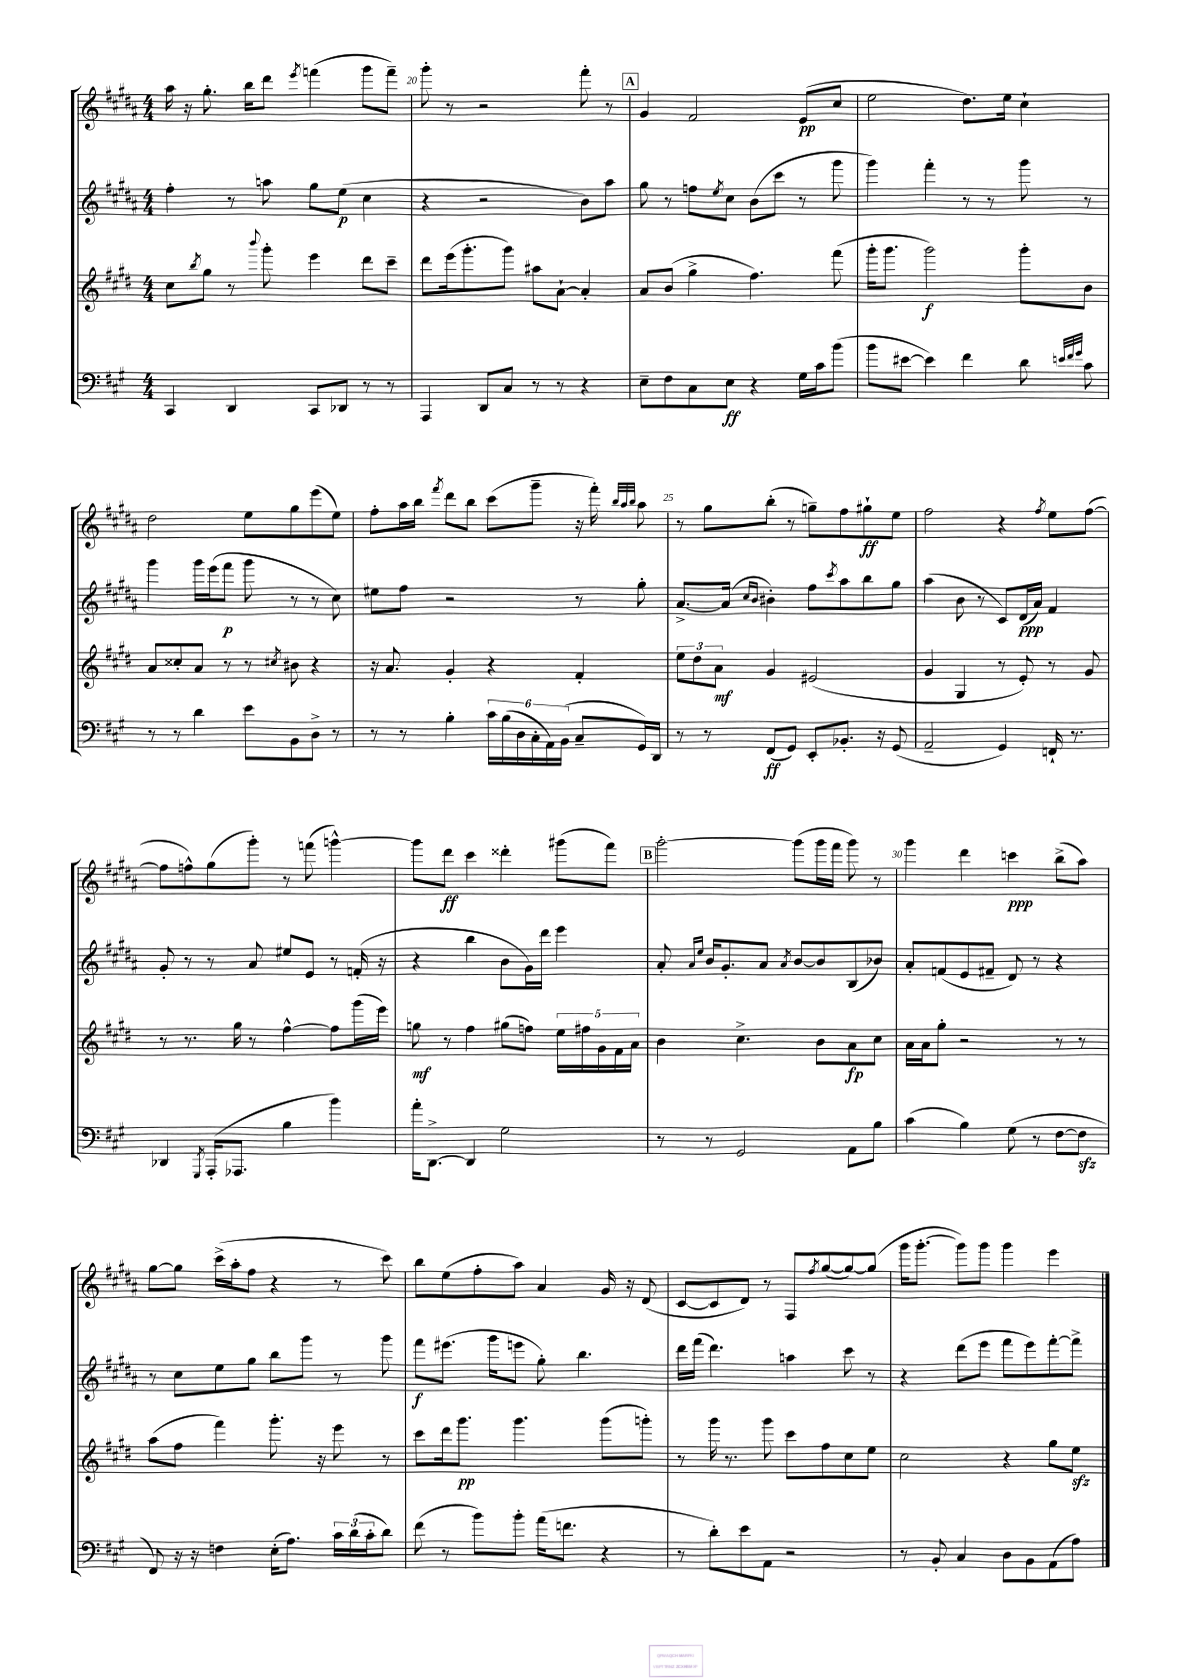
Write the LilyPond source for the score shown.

<<
\new StaffGroup <<
\new Staff = "s0" {
    \clef treble \key b \major \numericTimeSignature \time 4/4
    ais''16 r16 gis''8.-. b''16 dis'''8 \acciaccatura { e'''8 } f'''4( gis'''8 f'''8--) |
    gis'''8-. r8 r2 fis'''8-. r8 |
    \mark \markup { \box "A" } gis'4 fis'2 e'8\pp( cis''8 |
    e''2 dis''8.) e''16 cis''4-! |
    dis''2 e''8 gis''8 e'''8( e''8) |
    fis''8-. ais''16 b''16 \acciaccatura { fis'''8 } dis'''8 b''8 cis'''8( gis'''8-- r16 fis'''16-.) \grace { b''32 ais''32 b''32 } ais''8 |
    r8 gis''8 b''8-.( r8 g''8--) fis''8 gis''8-!\ff e''8 |
    fis''2 r4 \acciaccatura { fis''8 } e''8 fis''8~( |
    fis''8 f''8-^) gis''8( gis'''8-.) r8 f'''8( g'''4~-^) |
    g'''8 dis'''8\ff cis'''4 disis'''4-. gis'''8( fis'''8) |
    \mark \markup { \box "B" } gis'''2~-. gis'''8( gis'''16 fis'''16 gis'''8) r8 |
    gis'''4 dis'''4 c'''4\ppp b''8->( ais''8) |
    gis''8~ gis''8 cis'''16->( ais''16-. fis''8 r4 r8 cis'''8) |
    b''8 e''8( fis''8-. ais''8) ais'4 gis'16 r16 dis'8( |
    cis'8~ cis'8 dis'8) r8 fis8 \acciaccatura { fis''8 } gis''8~( gis''8~) gis''8( |
    gis'''16 gis'''8.~-. gis'''8) gis'''8 gis'''4 e'''4 \bar "|." |
}
\new Staff = "s1" {
    \clef treble \key b \major \numericTimeSignature \time 4/4
    fis''4-. r8 a''8 gis''8 e''8\p( cis''4 |
    r4 r2 b'8) ais''8 |
    \mark \markup { \box "A" } gis''8 r8 f''8 \acciaccatura { e''8 } cis''8 b'8( cis'''8 r8 gis'''8 |
    gis'''4) fis'''4-. r8 r8 gis'''8 r8 |
    gis'''4 gis'''16 e'''16( fis'''8\p gis'''8 r8 r8 cis''8) |
    eis''8 fis''8 r2 r8 gis''8-. |
    ais'8.~-> ais'16( \grace { cis''16 b'16 } bis'4-.) fis''8 \acciaccatura { cis'''8 } ais''8 b''8 gis''8 |
    ais''4( b'8 r8 cis'8) dis'16\ppp( ais'16) fis'4 |
    gis'8-. r8 r8 ais'8 eis''8 e'8 r8 f'16-.( r16 |
    r4 b''4 b'8 gis'16) dis'''16 e'''4 |
    \mark \markup { \box "B" } ais'8-. \grace { ais'16 e''16 } b'16 gis'8.-. ais'8 \acciaccatura { ais'8 } b'8~ b'8 b8( bes'8) |
    ais'8-. f'8( e'8 fis'8-- dis'8) r8 r4 |
    r8 cis''8 e''8 gis''8 b''8 gis'''8 r8 gis'''8 |
    fis'''8\f eis'''8.( gis'''16 e'''8 gis''8-.) b''4. |
    dis'''16 fis'''16( dis'''4.) a''4 cis'''8 r8 |
    r4 dis'''8( e'''8 fis'''8 e'''8) fis'''8~-. fis'''8-> \bar "|." |
}
\new Staff = "s2" {
    \clef treble \key e \major \numericTimeSignature \time 4/4
    cis''8 \acciaccatura { b''8 } gis''8 r8 \appoggiatura { b'''8 } gis'''8-. e'''4 dis'''8 cis'''8-- |
    dis'''8 e'''16( gis'''8.-. gis'''8) ais''8 a'8~-! a'4-. |
    \mark \markup { \box "A" } a'8 b'8( gis''4-> fis''4.) fis'''8( |
    gis'''16-. gis'''8. gis'''2\f) gis'''8-. b'8 |
    a'8 cisis''8-. a'8 r8 r8 \acciaccatura { cis''8 } bis'8 r4 |
    r16 a'8. gis'4-. r4 fis'4-. |
    \tuplet 3/2 { e''8 dis''8 a'8\mf } gis'4 eis'2( |
    gis'4 gis4 r8 e'8-.) r8 gis'8 |
    r8 r8. gis''16 r8 fis''4~-^ fis''8 gis'''16( e'''16) |
    g''8\mf r8 fis''4 gis''8( f''8) \tuplet 5/4 { e''16 fis''16 gis'16 fis'16 a'16 } |
    \mark \markup { \box "B" } b'4 cis''4.-> b'8 a'8\fp cis''8 |
    a'16 a'16 gis''8-. r2 r8 r8 |
    a''8( fis''8 fis'''4) gis'''8.-. r16 e'''8 r8 |
    cis'''8 dis'''16 gis'''8.\pp gis'''4. gis'''8( g'''8-.) |
    r8 gis'''16 r8. gis'''8 cis'''8 fis''8 cis''8 e''8 |
    cis''2 r4 gis''8 e''8\sfz \bar "|." |
}
\new Staff = "s3" {
    \clef bass \key a \major \numericTimeSignature \time 4/4
    cis,4 d,4 cis,8 des,8 r8 r8 |
    a,,4 d,8 cis8 r8 r8 r4 |
    \mark \markup { \box "A" } e8-- fis8 cis8 e8\ff r4 gis16 cis'16 b'8( |
    b'8 eis'8~ eis'4) fis'4 d'8 \grace { e'32 fis'32 gis'32 } cis'8 |
    r8 r8 d'4 e'8 b,8 d8-> r8 |
    r8 r8 b4-. \tuplet 6/4 { cis'16 b16( d16 cis16-. a,16) b,16( } cis8-- gis,16) d,16 |
    r8 r8 fis,8\ff( gis,8) e,8-. bes,8.-. r16 gis,8( |
    a,2-- gis,4) f,16-! r8. |
    des,4 \acciaccatura { gis,,8 } a,,16-.( aes,,8. b4 b'4) |
    a'16-. d,8.~-> d,4 gis2 |
    \mark \markup { \box "B" } r8 r8 gis,2 a,8 b8 |
    cis'4( b4) gis8( r8 fis8~ fis8\sfz |
    fis,8) r16 r16 f4 e16-.( a8.) \tuplet 3/2 { cis'16 d'16( cis'16-. } d'8) |
    fis'8( r8 b'8) b'8-. a'16( f'8. r4 |
    r8 d'8-.) e'8 a,8 r2 |
    r8 b,8-. cis4 d8 b,8 a,8( a8) \bar "|." |
}
>>
>>
\layout { \context { \Score currentBarNumber = #19 \override BarNumber.break-visibility = ##(#f #t #t) barNumberVisibility = #(every-nth-bar-number-visible 5) } }
